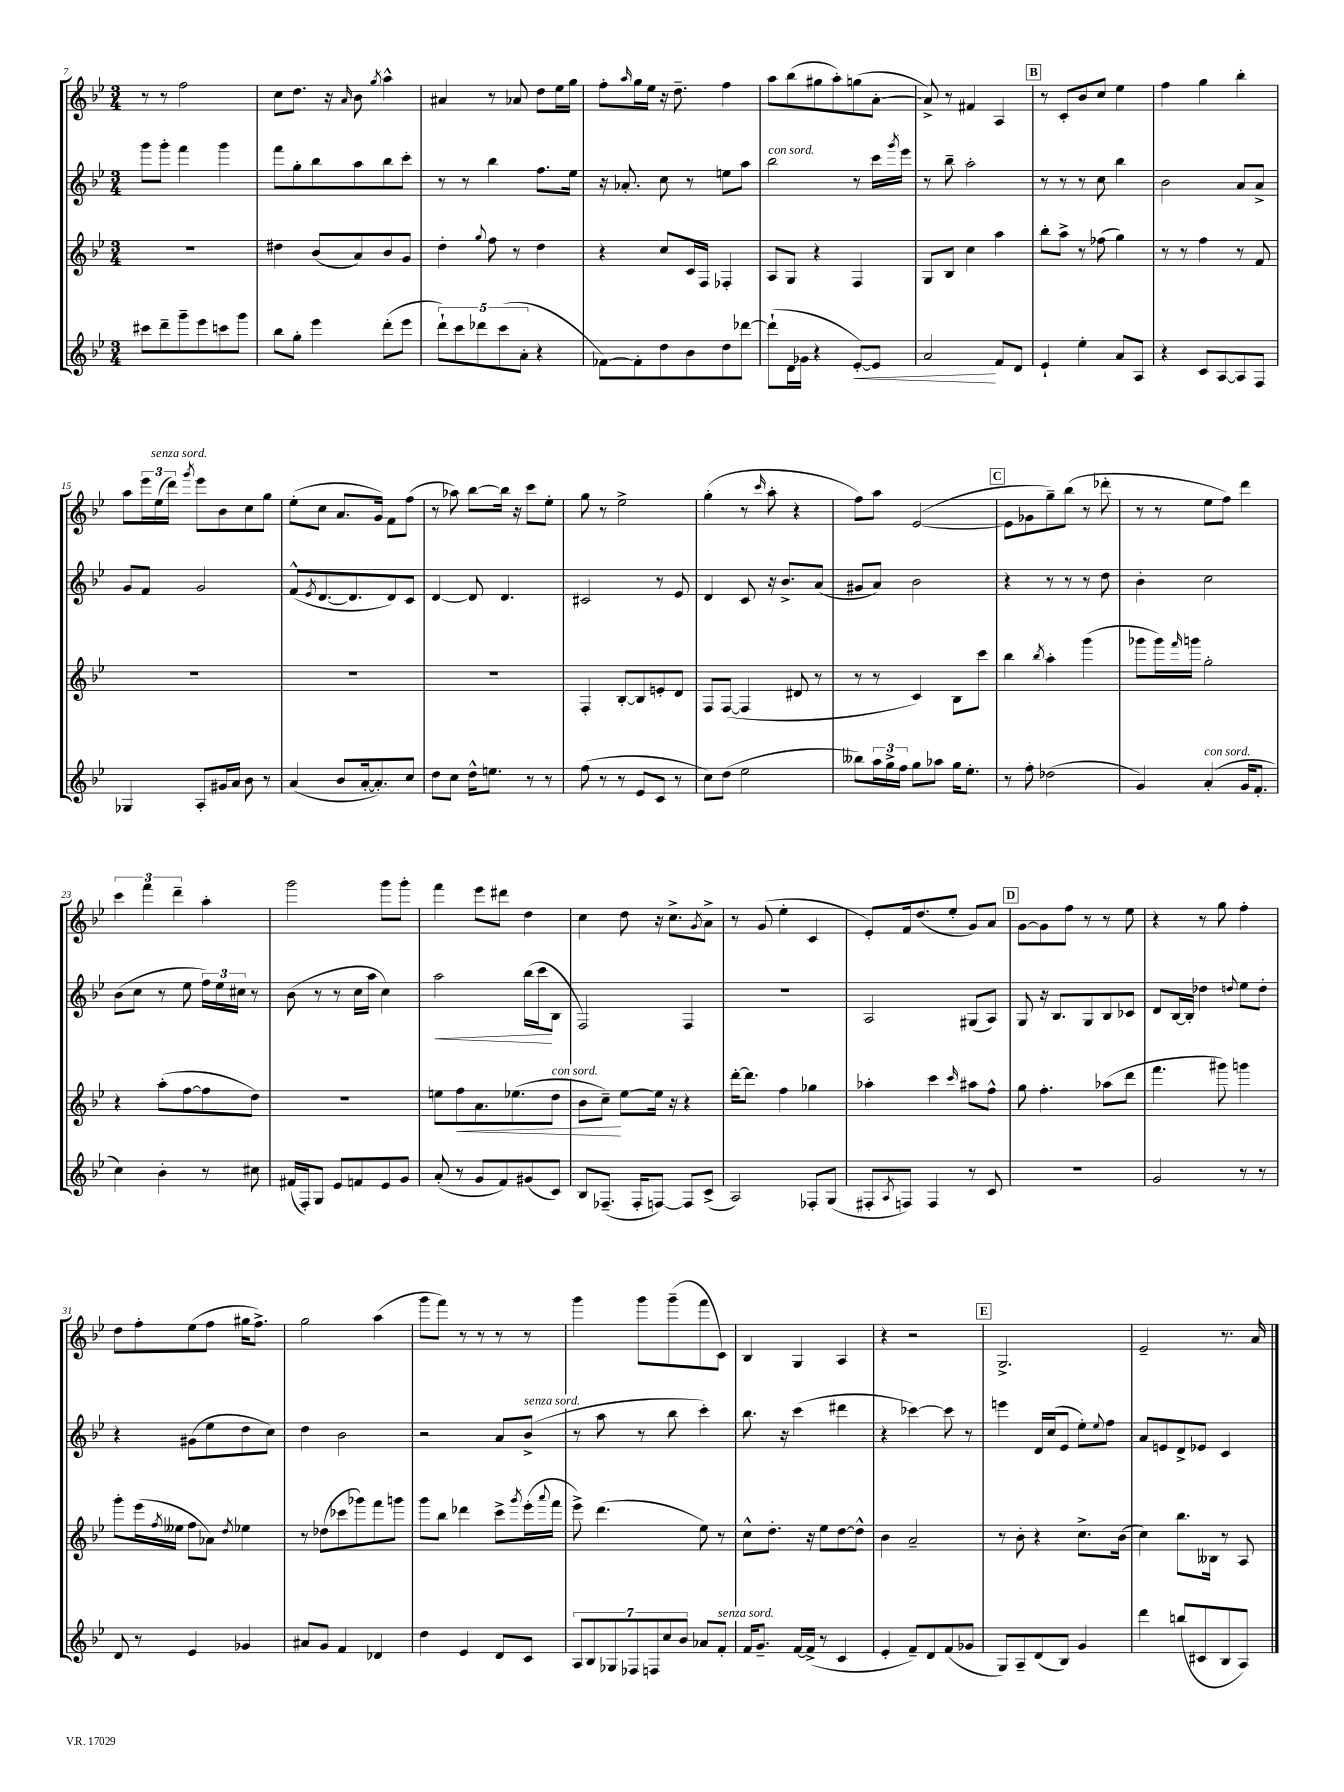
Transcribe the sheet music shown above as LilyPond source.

<<
\new StaffGroup <<
\new Staff = "s0" {
    \clef treble \key bes \major \numericTimeSignature \time 3/4
    r8 r8 f''2 |
    c''8 d''8. r16 \grace { a'16 } bes'8 \acciaccatura { g''8 } a''4-^ |
    ais'4 r8 aes'8 d''8 ees''16 g''16 |
    f''8-. \grace { a''16 } g''16 ees''16 r16 d''8.-- f''4 |
    a''8 bes''8( gis''8 a''8-.) g''8( a'8~-. |
    a'8->) r8 fis'4 a4 |
    \mark \markup { \box "B" } r8 c'8-. bes'8 c''8 ees''4 |
    f''4 g''4 bes''4-. |
    a''8 \tuplet 3/2 { ees'''16 ees''16^\markup { \italic "senza sord." }( d'''16) } \acciaccatura { g'''8 } ees'''8 bes'8 c''8 g''8 |
    ees''8-.( c''8 a'8. g'16) f'8 f''8( |
    r8 aes''8) bes''8~ bes''16 r16 c'''8 ees''8-. |
    g''8 r8 ees''2-> |
    g''4-.( r8 \grace { c'''16 } a''8-. r4 |
    f''8) a''8 ees'2~( |
    \mark \markup { \box "C" } ees'8 ges'8 g''8--) bes''8( r8 des'''8-. |
    r8 r8 ees''8 f''8) d'''4 |
    \tuplet 3/2 { c'''4 f'''4 d'''4-- } a''4-. |
    g'''2 g'''8 g'''8-. |
    f'''4 ees'''8 dis'''8 d''4 |
    c''4 d''8 r16 c''8.-> \acciaccatura { g'8 } a'8-> |
    r8 g'8( ees''4-. c'4 |
    ees'8-.) f'16 d''8.( ees''8-. g'8) a'8 |
    \mark \markup { \box "D" } g'8~ g'8 f''8 r8 r8 ees''8 |
    r4 r8 g''8 f''4-. |
    d''8 f''8-. ees''8( f''8 gis''16 f''8.->) |
    g''2 a''4( |
    g'''8 f'''8) r8 r8 r8 r8 |
    g'''4 g'''8 g'''8--( f'''8 c'8) |
    bes4 g4 a4 |
    r4 r2 |
    \mark \markup { \box "E" } g2.-> |
    ees'2-- r8. a'16 \bar "|." |
}
\new Staff = "s1" {
    \clef treble \key bes \major \numericTimeSignature \time 3/4
    g'''8 g'''8-. f'''4 g'''4 |
    f'''8 g''8-. bes''8 a''8 bes''8 c'''8-. |
    r8 r8 bes''4 f''8. ees''16 |
    r16 aes'8.-. c''8 r8 e''8 a''8 |
    bes''2^\markup { \italic "con sord." } r8 c'''16 \acciaccatura { g'''8 } ees'''16 |
    r8 bes''8-- a''2-. |
    \mark \markup { \box "B" } r8 r8 r8 c''8 bes''4 |
    bes'2 a'8 a'8-> |
    g'8 f'8 g'2 |
    f'8-^( \acciaccatura { ees'8 } d'8.~ d'8. d'8) c'8 |
    d'4~ d'8 d'4. |
    cis'2 r8 ees'8 |
    d'4 c'8 r16 bes'8.-> a'8( |
    gis'8 a'8) bes'2 |
    \mark \markup { \box "C" } r4 r8 r8 r8 d''8 |
    bes'4-. c''2 |
    bes'8( c''8 r8 ees''8 \tuplet 3/2 { f''16) ees''16 cis''16 } r8 |
    bes'8( r8 r8 c''16 a''16 c''4) |
    a''2\< bes''16( c'''16\! bes8 |
    f2) f4 |
    R2. |
    a2 gis8( a8) |
    \mark \markup { \box "D" } g8 r16 bes8. g8 bes8 ces'8 |
    d'8 bes16~ bes16-. des''4 \appoggiatura { d''8 } ees''8 d''8-. |
    r4 gis'8( ees''8 d''8 c''8) |
    d''4 bes'2 |
    r2 a'8 bes'8->^\markup { \italic "senza sord." }( |
    r8 a''8 r8 bes''8 c'''4-.) |
    bes''8. r16 c'''4( dis'''4 |
    r4 ces'''4~) ces'''8 r8 |
    \mark \markup { \box "E" } e'''4 d'16 c''16( ees'8 ees''8-.) \appoggiatura { ees''8 } f''8 |
    a'8 e'8 d'8-> ees'8 c'4 \bar "|." |
}
\new Staff = "s2" {
    \clef treble \key bes \major \numericTimeSignature \time 3/4
    R2. |
    dis''4 bes'8( a'8) bes'8 g'8 |
    d''4-. \appoggiatura { g''8 } f''8 r8 d''4 |
    r4 c''8 c'16 f16 fes4-. |
    a8 g8 r4 f4 |
    g8 bes8 c''4 a''4 |
    \mark \markup { \box "B" } bes''8-. a''8-> r8 fes''8( g''4) |
    r8 r8 f''4 r8 f'8 |
    R2. |
    R2. |
    R2. |
    f4-. bes8~-. bes8 e'8-. d'8 |
    f8 f8~( f4 dis'8 r8 |
    r8 r8 c'4) bes8 c'''8 |
    \mark \markup { \box "C" } bes''4 \acciaccatura { bes''8 } a''4-. g'''4( |
    ges'''8 ges'''16) \grace { f'''16 } g'''16 g''2-. |
    r4 a''8-.( f''8~ f''8 d''8) |
    R2. |
    e''8 f''8\< a'8. ees''8.( d''8^\markup { \italic "con sord." } |
    bes'8 c''8--\!) ees''8~ ees''16 r16 r4 |
    d'''16~-. d'''8. f''4 ges''4 |
    aes''4-. c'''4 \grace { c'''16 } ais''8 f''8-^ |
    \mark \markup { \box "D" } g''8 f''4.-. aes''8( d'''8 |
    f'''4. gis'''8) g'''4 |
    g'''8-. ees'''16( \acciaccatura { f''8 } eeses''16 f''8 aes'8) \acciaccatura { d''8 } ees''4 |
    r8 des''8( ces'''8 ges'''8) f'''8 g'''8 |
    g'''8 bes''8 des'''4 c'''8-> \acciaccatura { g'''8 } ees'''16-.( \appoggiatura { a'''8 } f'''16 |
    ees'''8->) d'''4.( ees''8) r8 |
    c''8-^ d''8.-. r16 ees''8 d''8~ d''8-^ |
    bes'4 a'2-- |
    \mark \markup { \box "E" } r8 bes'8-. r4 c''8.-> bes'16( |
    c''4) bes''8. beses16 r8 a8 \bar "|." |
}
\new Staff = "s3" {
    \clef treble \key bes \major \numericTimeSignature \time 3/4
    cis'''8 d'''8-- g'''8-- ees'''8 c'''8 g'''8 |
    bes''8 g''8-. ees'''4 d'''8-.( ees'''8 |
    \tuplet 5/4 { d'''8-!) c'''8 des'''8 c'''8( a'8-. } r4 |
    fes'8~) fes'8-. d''8 bes'8 d''8 des'''8~ |
    des'''8-!( d'16 ges'16 r4 ees'8~-.\<) ees'8 |
    a'2\! f'8 d'8 |
    \mark \markup { \box "B" } ees'4-! ees''4-. a'8 a8 |
    r4 c'8 a8~ a8 f8 |
    ges4 a8-. gis'16 a'16 bes'8 r8 |
    a'4( bes'8 a'16~-. a'8.-.) c''8 |
    d''8 c''8 d''16-^ e''8. r8 r8 |
    f''8( r8 r8 ees'8 c'8 r8 |
    c''8) d''8( ees''2 |
    beses''8) \tuplet 3/2 { a''16 g''16-> f''16 } g''8 aes''8 g''16 ees''8.-. |
    \mark \markup { \box "C" } r8 f''8-. des''2( |
    g'4) a'4-.^\markup { \italic "con sord." }( g'16 f'8.-. |
    c''4) bes'4-. r8 cis''8 |
    fis'16( f16-.) g8 ees'8 f'8 ees'8 g'8 |
    a'8-.( r8 g'8 f'8) gis'8( c'8) |
    bes8 fes8.--( fes16-. f8~) f8 c'8->( |
    a2) fes8-. g8( |
    fis8-. \acciaccatura { a8 } f8) f4 r8 c'8 |
    \mark \markup { \box "D" } R2. |
    g'2 r8 r8 |
    d'8 r8 ees'4 ges'4 |
    ais'8 g'8 f'4 des'4 |
    d''4 ees'4 d'8 c'8 |
    \tuplet 7/4 { a8 bes8 ges8 fes8 f8 c''8 bes'8 } aes'8 f'8-.^\markup { \italic "senza sord." } |
    f'16 g'8.-- f'16~ f'16->( r8 c'4 |
    ees'4-. f'8--) d'8 f'8( ges'8 |
    \mark \markup { \box "E" } g8) a8-- d'8( bes8) g'4 |
    d'''4 b''8( cis'8 bes8 a8) \bar "|." |
}
>>
>>
\layout { \context { \Score currentBarNumber = #7 } }
